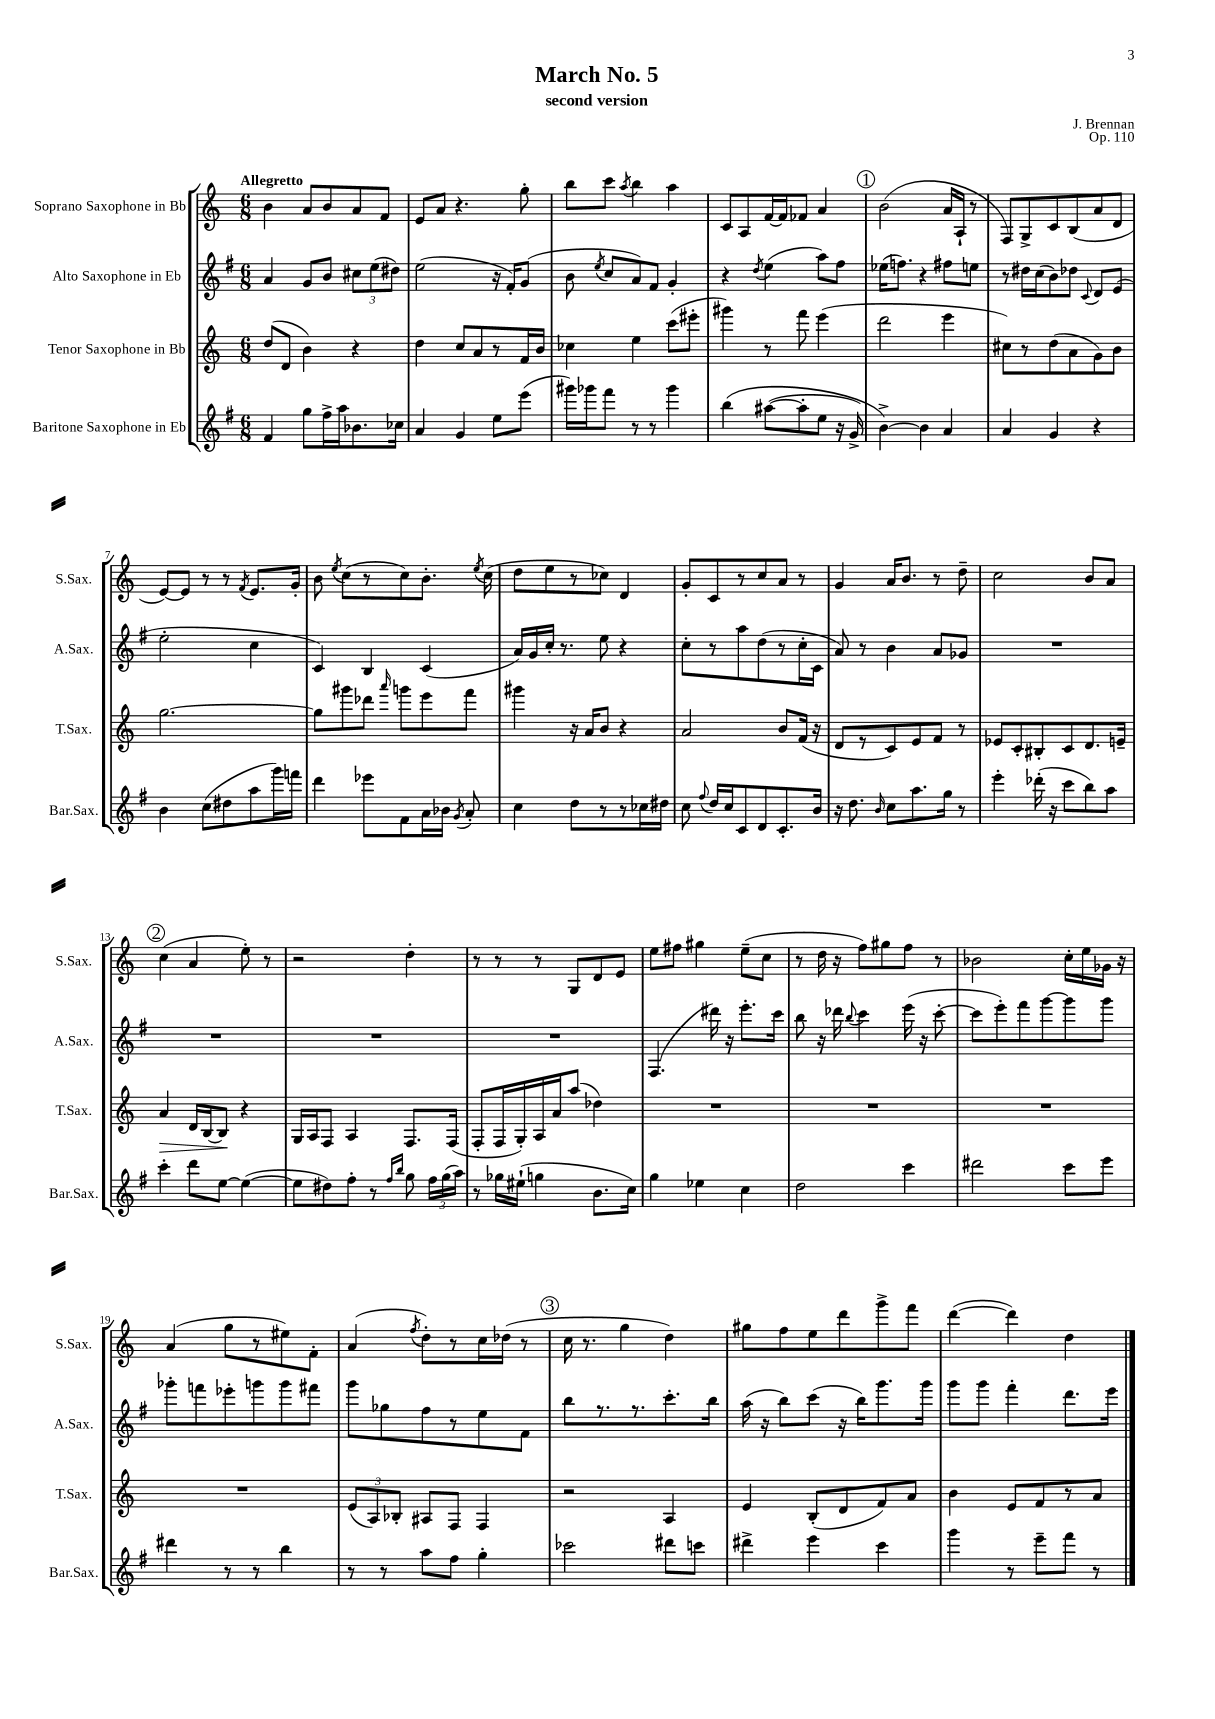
\header { title = "March No. 5" composer = "J. Brennan" subtitle = "second version" opus = "Op. 110" }
<<
\new StaffGroup <<
\new Staff = "s0" \with { instrumentName = "Soprano Saxophone in Bb" shortInstrumentName = "S.Sax." } {
    \clef treble \key c \major \numericTimeSignature \time 6/8 \tempo "Allegretto"
    \autoBeamOff b'4 a'8[ b'8 a'8 f'8] |
    e'8[ a'8] r4. g''8-. |
    b''8[ c'''8] \acciaccatura { a''8 } b''4 a''4 |
    c'8[ a8 f'16~ f'16 fes'8] a'4 |
    \mark \markup { \circle "1" } b'2( a'16[ a16]-! r8 |
    f8[) g8-> c'8 b8( a'8 d'8] |
    e'8[~) e'8] r8 r8 \acciaccatura { f'8 } e'8.[ g'16]-. |
    b'8 \acciaccatura { e''8 } c''8[( r8 c''8) b'8.]-. \acciaccatura { e''8 } c''16( |
    d''8[ e''8 r8 ces''8]) d'4 |
    g'8[-. c'8 r8 c''8 a'8] r8 |
    g'4 a'16[ b'8.] r8 d''8-- |
    c''2 b'8[ a'8] |
    \mark \markup { \circle "2" } c''4( a'4 e''8-.) r8 |
    r2 d''4-. |
    r8 r8 r8 g8[ d'8 e'8] |
    e''8[ fis''8] gis''4 e''8[--( c''8] |
    r8 d''16 r16 f''8[) gis''8 f''8] r8 |
    bes'2 c''16[-. e''16 ges'16] r16 |
    a'4( g''8[ r8 eis''8) f'8]-. |
    a'4( \acciaccatura { f''8 } d''8[-.) r8 c''16 des''16]( r8 |
    \mark \markup { \circle "3" } c''16 r8. g''4 d''4) |
    gis''8[ f''8 e''8 d'''8 g'''8-> f'''8] |
    d'''4~( d'''4) d''4 \bar "|." |
}
\new Staff = "s1" \with { instrumentName = "Alto Saxophone in Eb" shortInstrumentName = "A.Sax." } {
    \clef treble \key g \major \numericTimeSignature \time 6/8
    \autoBeamOff a'4 g'8[ b'8] \tuplet 3/2 { cis''8[ e''8( dis''8]) } |
    e''2( r16 fis'16[-.) g'8]( |
    b'8 \acciaccatura { e''8 } c''8[ a'8) fis'8] g'4-. |
    r4 \acciaccatura { d''8 } e''4( a''8[) fis''8] |
    \mark \markup { \circle "1" } ees''16[( f''8.]) r4 fis''8[ e''8] |
    r8 dis''16[ c''16( b'8) des''8] \appoggiatura { c'8 } d'8[ e'8]( |
    e''2-. c''4 |
    c'4) b4 c'4( |
    a'16[) g'16 c''16]-. r8. e''8 r4 |
    c''8[-. r8 a''8 d''8( r8 c''16-. c'16] |
    a'8) r8 b'4 a'8[ ges'8] |
    R2. |
    \mark \markup { \circle "2" } R2. |
    R2. |
    R2. |
    fis4.( dis'''16) r16 e'''8.[-. c'''16] |
    b''8 r16 des'''16 \appoggiatura { b''8 } c'''4 e'''16( r16 c'''8~-. |
    c'''8[ e'''8-.) fis'''8 g'''8~ g'''8 g'''8] |
    ges'''8[-. f'''8 ees'''8-. g'''8 g'''8 fis'''8] |
    g'''8[ ges''8 fis''8 r8 e''8 fis'8] |
    \mark \markup { \circle "3" } b''8[ r8. r8. c'''8.-. b''16] |
    a''16( r16 b''8[) c'''8]( r16 b''16[) g'''8. g'''16] |
    g'''8[ g'''8] fis'''4-. d'''8.[ e'''16] \bar "|." |
}
\new Staff = "s2" \with { instrumentName = "Tenor Saxophone in Bb" shortInstrumentName = "T.Sax." } {
    \clef treble \key c \major \numericTimeSignature \time 6/8
    \autoBeamOff d''8[( d'8] b'4) r4 |
    d''4 c''8[ a'8 r8 f'16 b'16] |
    ces''4 e''4 c'''8[( eis'''8]-. |
    gis'''4) r8 f'''8 e'''4( |
    \mark \markup { \circle "1" } d'''2 e'''4 |
    cis''8[) r8 d''8( a'8 g'8) b'8] |
    g''2.~ |
    g''8[ gis'''8 des'''8] \grace { a'''16 } g'''8[ e'''8 f'''8] |
    gis'''4 r16 a'16[ b'8] r4 |
    a'2 b'8[ f'16]( r16 |
    d'8[ r8 c'8) e'8 f'8] r8 |
    ees'8[ c'8-. bis8-. c'8 d'8. e'16]-- |
    \mark \markup { \circle "2" } a'4\> d'16[ b16~ b8]\! r4 |
    g16[ a16 f8] a4 f8.[ f16]( |
    f8[-. f16 g16-.) a16 a'16 a''8]( des''4) |
    R2. |
    R2. |
    R2. |
    R2. |
    \tuplet 3/2 { e'8[( a8) bes8]-. } ais8[ f8] f4 |
    \mark \markup { \circle "3" } r2 a4 |
    e'4 b8[-.( d'8 f'8) a'8] |
    b'4 e'8[ f'8 r8 a'8] \bar "|." |
}
\new Staff = "s3" \with { instrumentName = "Baritone Saxophone in Eb" shortInstrumentName = "Bar.Sax." } {
    \clef treble \key g \major \numericTimeSignature \time 6/8
    \autoBeamOff fis'4 g''8[ fis''16-> a''16 bes'8. ces''16] |
    a'4 g'4 e''8[ e'''8]( |
    gis'''16[) ges'''16 fis'''8] r8 r8 ges'''4 |
    b''4\( ais''8[~( ais''8-. e''8] r16 g'16->) |
    \mark \markup { \circle "1" } b'4~->\) b'4 a'4 |
    a'4 g'4 r4 |
    b'4 c''8[( dis''8 a''8 g'''16) f'''16] |
    d'''4 ees'''8[ fis'8 a'16 bes'16] \acciaccatura { g'8 } a'8-. |
    c''4 d''8[ r8 r8 ces''16 dis''16] |
    c''8 \appoggiatura { fis''8 } d''16[ c''16 c'8 d'8 c'8.-. b'16] |
    r16 d''8. \grace { b'16 } c''8[ a''8. g''16] r8 |
    e'''4-. des'''16-.( r16 c'''8[ b''8) a''8] |
    \mark \markup { \circle "2" } c'''4-. d'''8[ e''8]~ e''4~( |
    e''8[ dis''8) fis''8]-. r8 \grace { fis''16[ b''16] } g''8 \tuplet 3/2 { fis''16[ g''16( a''16]) } |
    r8 ges''16[ eis''16]-!( g''4 b'8.[ c''16]) |
    g''4 ees''4 c''4 |
    d''2 c'''4 |
    dis'''2 c'''8[ e'''8] |
    dis'''4 r8 r8 b''4 |
    r8 r8 a''8[ fis''8] g''4-. |
    \mark \markup { \circle "3" } ces'''2 dis'''8[ c'''8] |
    dis'''4-> e'''4 c'''4 |
    g'''4 r8 e'''8[-- fis'''8] r8 \bar "|." |
}
>>
>>
